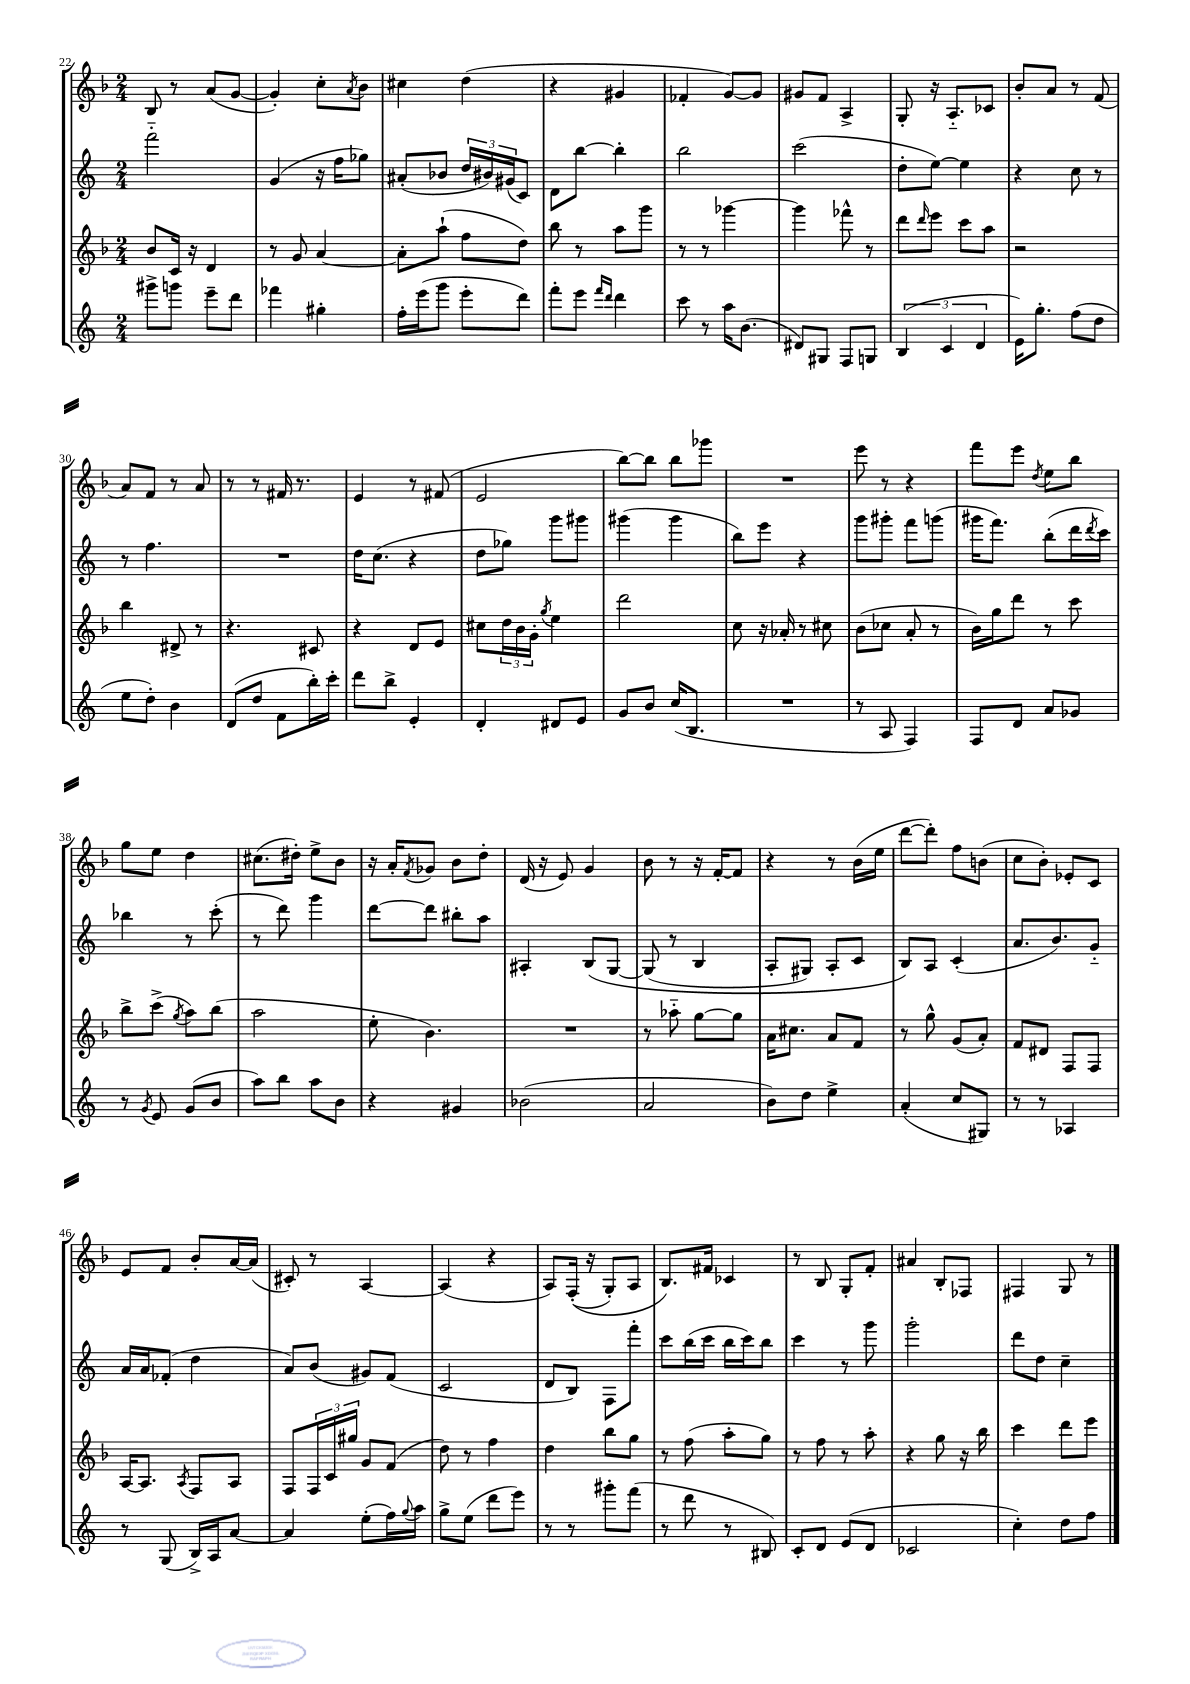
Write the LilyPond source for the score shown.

<<
\new StaffGroup <<
\new Staff = "s0" {
    \clef treble \key f \major \numericTimeSignature \time 2/4
    bes8 r8 a'8( g'8~ |
    g'4-.) c''8-. \acciaccatura { a'8 } bes'8 |
    cis''4 d''4( |
    r4 gis'4 |
    fes'4-. g'8~) g'8 |
    gis'8 f'8 a4-> |
    g8-. r16 a8.-_ ces'8 |
    bes'8-. a'8 r8 f'8( |
    a'8) f'8 r8 a'8 |
    r8 r8 fis'16 r8. |
    e'4 r8 fis'8( |
    e'2 |
    bes''8~) bes''8 bes''8 ges'''8 |
    R2 |
    e'''8 r8 r4 |
    f'''8 e'''8 \acciaccatura { d''8 } e''8 bes''8 |
    g''8 e''8 d''4 |
    cis''8.( dis''16-.) e''8-> bes'8 |
    r16 a'16-. \acciaccatura { f'8 } ges'8 bes'8 d''8-. |
    d'16( r16 e'8) g'4 |
    bes'8 r8 r16 f'16~-. f'8 |
    r4 r8 bes'16( e''16 |
    d'''8~ d'''8-.) f''8 b'8( |
    c''8 bes'8-.) ees'8-. c'8 |
    e'8 f'8 bes'8-. a'16~ a'16( |
    cis'8-.) r8 a4~ |
    a4( r4 |
    a8) f16-.(\( r16 g8-.) a8 |
    bes8.\) fis'16 ces'4 |
    r8 bes8 g8-. f'8-. |
    ais'4 bes8-. fes8 |
    fis4 g8 r8 \bar "|." |
}
\new Staff = "s1" {
    \clef treble \key c \major \numericTimeSignature \time 2/4
    f'''2-_ |
    g'4( r16 f''16 ges''8) |
    ais'8-.( bes'8 \tuplet 3/2 { d''16 bis'16) gis'16( } c'8) |
    d'8 b''8~ b''4-. |
    b''2 |
    c'''2( |
    d''8-. e''8~) e''4 |
    r4 c''8 r8 |
    r8 f''4. |
    R2 |
    d''16 c''8.( r4 |
    d''8 ges''8) g'''8 gis'''8 |
    gis'''4( gis'''4 |
    b''8) e'''8 r4 |
    g'''8 gis'''8-. f'''8 g'''8( |
    gis'''16 f'''8.) b''8-.( d'''16 \acciaccatura { d'''8 } c'''16) |
    bes''4 r8 c'''8-.( |
    r8 d'''8) g'''4 |
    d'''8~ d'''8 bis''8-. a''8 |
    ais4-. b8\( g8~ |
    g8( r8 b4 |
    a8-. gis8) a8-. c'8 |
    b8\) a8 c'4-.( |
    a'8. b'8.) g'8-_ |
    a'16 a'16 fes'8-.( d''4 |
    a'8) b'8( gis'8) f'8( |
    c'2 |
    d'8 b8) f8 f'''8-. |
    c'''8 b''16( c'''16 b''16 c'''16) b''8 |
    c'''4 r8 g'''8 |
    g'''2-. |
    d'''8 d''8 c''4-- \bar "|." |
}
\new Staff = "s2" {
    \clef treble \key f \major \numericTimeSignature \time 2/4
    bes'8 c'16 r16 d'4 |
    r8 g'8 a'4~ |
    a'8-. a''8-!( f''8 d''8) |
    bes''8 r8 a''8 g'''8 |
    r8 r8 ges'''4~ |
    ges'''4 fes'''8-^ r8 |
    d'''8 \grace { d'''16 } e'''8 c'''8 a''8 |
    r2 |
    bes''4 dis'8-> r8 |
    r4. cis'8 |
    r4 d'8 e'8 |
    cis''8 \tuplet 3/2 { d''16 bes'16 g'16-. } \acciaccatura { g''8 } e''4 |
    d'''2 |
    c''8 r16 aes'16-. r8 cis''8 |
    bes'8( ces''8 a'8-. r8 |
    bes'16) g''16 d'''8 r8 c'''8 |
    bes''8-> c'''8->( \acciaccatura { g''8 } a''8) bes''8( |
    a''2 |
    e''8-. bes'4.) |
    R2 |
    r8 aes''8-_ g''8~ g''8 |
    a'16 cis''8. a'8 f'8 |
    r8 g''8-^ g'8( a'8-.) |
    f'8 dis'8 f8 f8 |
    a16~ a8. \acciaccatura { a8 } f8 a8 |
    f8 \tuplet 3/2 { f16 c'16 gis''16 } g'8 f'8( |
    d''8) r8 f''4 |
    d''4 bes''8 g''8 |
    r8 f''8( a''8-. g''8) |
    r8 f''8 r8 a''8-. |
    r4 g''8 r16 bes''16 |
    c'''4 d'''8 e'''8 \bar "|." |
}
\new Staff = "s3" {
    \clef treble \key c \major \numericTimeSignature \time 2/4
    gis'''8-> g'''8 e'''8-- d'''8 |
    fes'''4 gis''4-. |
    f''16-. e'''16( g'''8 e'''8-. d'''8) |
    f'''8-. e'''8 \grace { f'''16 d'''16 } d'''4 |
    c'''8 r8 a''16 b'8.( |
    dis'8) gis8 f8 g8 |
    \tuplet 3/2 { b4( c'4 d'4 } |
    e'16) g''8.-. f''8( d''8 |
    e''8 d''8-.) b'4 |
    d'8( d''8 f'8 b''16-.) c'''16-. |
    d'''8 b''8-> e'4-. |
    d'4-. dis'8 e'8 |
    g'8 b'8 c''16( b8. |
    R2 |
    r8 a8 f4) |
    f8 d'8 a'8 ges'8 |
    r8 \acciaccatura { g'8 } e'8 g'8( b'8 |
    a''8) b''8 a''8 b'8 |
    r4 gis'4 |
    bes'2( |
    a'2 |
    b'8) d''8 e''4-> |
    a'4-.( c''8 gis8) |
    r8 r8 aes4 |
    r8 g8( b16->) a16 a'8~ |
    a'4 e''8-.( f''16) \appoggiatura { g''8 } a''16 |
    g''8-> e''8( d'''8 e'''8) |
    r8 r8 gis'''8-. f'''8( |
    r8 d'''8 r8 bis8) |
    c'8-. d'8 e'8( d'8 |
    ces'2 |
    c''4-.) d''8 f''8 \bar "|." |
}
>>
>>
\layout { \context { \Score currentBarNumber = #22 } }
